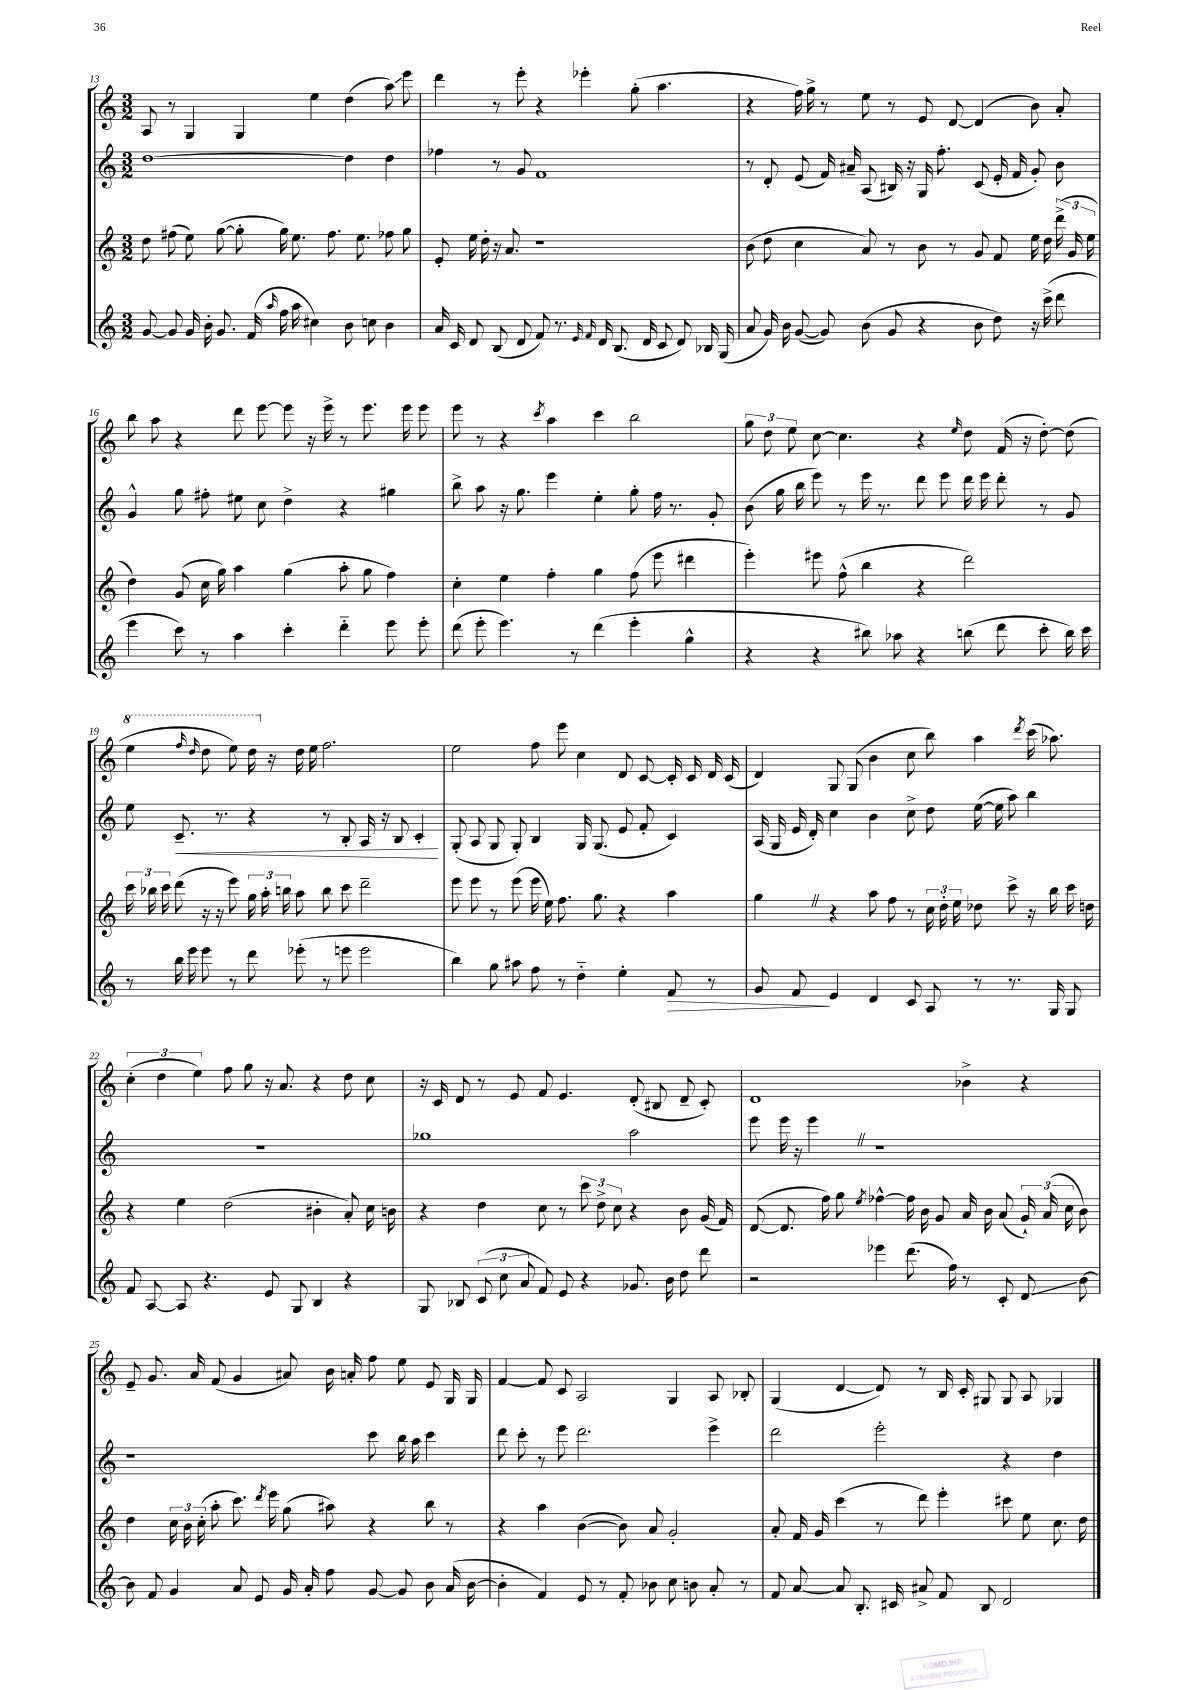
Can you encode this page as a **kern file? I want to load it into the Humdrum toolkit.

**kern	**kern	**kern	**kern
*staff4	*staff3	*staff2	*staff1
*clefG2	*clefG2	*clefG2	*clefG2
*k[]	*k[]	*k[]	*k[]
*M3/2	*M3/2	*M3/2	*M3/2
[8g	8dd	[1dd	8A
8g]	(8ff#	.	8r
16g	8ee)	.	4G
16b'	.	.	.
8.g	([8gg	.	.
.	8gg']	.	4G
(16f	.	.	.
16qqaa	.	.	.
16ff	16gg)	.	.
16aa	8.ee	.	.
4cc#)	.	.	4ee
.	8.ff#	.	.
8b	.	4dd]	(4dd
.	8.ee	.	.
8cc	.	.	.
4b	8ff-	4dd	8aa)
.	8gg	.	8eee
=	=	=	=
16a	8e'	4ff-	4ddd
16c	.	.	.
8d	16ee	.	.
.	16dd'	.	.
(8B	16r	8r	8r
.	8.a	.	.
8d	.	8g	8eee'
8f)	1r	1f	4r
8.r	.	.	.
.	.	.	4eee-'
16qqe	.	.	.
16qqf	.	.	.
16d	.	.	.
(8.B	.	.	.
.	.	.	(8gg'
16d	.	.	.
8c	.	.	4.aa
8d)	.	.	.
16B-	.	.	.
(16G	.	.	.
=	=	=	=
8a	(8b	8r	4r
16g)	8dd	8d'	.
16b	.	.	.
([8g	4cc	(8e	16ff)
.	.	.	16gg^
8g])	.	16f)	8r
.	.	16a#~	.
(8b	8a)	(8A	8ee
8g	8r	16B#)	8r
.	.	16r	.
4r	8b	16G	8e
.	.	8.ff'	.
.	8r	.	[8d
8b	8g	(8c	(4d]
8dd)	8f	16e'	.
.	.	16f	.
16r	16ee	8g')	8b)
(16ccc^	16dd	.	.
8ddd	(24ddd^	8b	8a'
.	24g	.	.
.	24ee	.	.
=	=	=	=
4eee	4dd)	4g^^	8bb
.	.	.	8aa
8ccc)	(8g	8gg	4r
8r	16cc	8ff#'	.
.	16gg)	.	.
4aa	4aa	8ee#	8ddd
.	.	8cc	[8eee
4ccc'	(4gg	4dd^	8eee]
.	.	.	16r
.	.	.	16eee^
4ddd'~	8aa'	4r	8r
.	8gg	.	8.eee
8eee	4ff)	4gg#	.
.	.	.	16eee
8eee'	.	.	8eee
=	=	=	=
(8ddd	4cc'	8bb^	8eee
8eee'	.	8aa	8r
4.eee)	4ee	16r	4r
.	.	8.gg	.
.	.	.	8qccc
.	4ff'	4eee	4aa
8r	.	.	.
(4ddd	4gg	4ee'	4ccc
4eee'	(8ff	8gg'	2bb
.	8eee	16ff	.
.	.	8.r	.
4gg^^	4ddd#	.	.
.	.	8g'	.
=	=	=	=
4r	4eee')	(8b	12gg
.	.	.	12dd
.	.	16gg	.
.	.	.	12ee
.	.	16bb	.
4r	8eee#	8eee)	[8cc
.	(8ff^^	8r	4.cc]
8bb#)	4bb	16eee	.
.	.	8.r	.
8aa-	.	.	.
4r	4r	8ddd	4r
.	.	8eee	.
.	.	.	16qqee
(8bb	2ddd)	16ddd	8dd
.	.	16eee	.
8ddd	.	8ddd'	(16f
.	.	.	16r
8ccc'	.	8r	[8dd')
16bb)	.	8g	(8dd]
16ccc	.	.	.
=	=	=	=
8r	24ccc	8ee	4eee
.	24bb-	.	.
.	24ccc	.	.
16bb	(8ddd	8.c~	.
16eee	.	.	.
.	.	.	16qqfff
.	.	.	16qqddd
8eee	16r	.	8ddd
.	16r	8.r	.
8r	8eee)	.	8eee)
8ddd	24gg	4r	16ddd
.	24aa'	.	.
.	.	.	16r
.	24bb	.	.
(8eee-'	8aa	.	16dd
.	.	.	16ee
8r	8bb	8r	2.ff
8eee	8ccc	8B'	.
2eee	2ddd~	16A	.
.	.	16r	.
.	.	8B	.
.	.	4c'	.
=	=	=	=
4bb)	8eee	(8G'	2ee
.	8eee	8A	.
8gg	8r	8G	.
8aa#	(8eee	8G')	.
8ff	16eee	4B	8ff
.	16ee)	.	.
8r	8.ff	.	8eee
4dd'~	.	16G	4cc
.	8.gg	(8.G	.
4ee'	4r	8e	8d
.	.	8f'	[8c
8f	4aa	4c)	16c']
.	.	.	16c
8r	.	.	16d
.	.	.	(16c
=	=	=	=
8g	4gg	(16A	4d)
.	.	16G	.
8f	.	16e	.
.	.	16d')	.
4e	4r	4cc	8G
.	.	.	(8G
4d	8aa	4b	4b
.	8ff	.	.
8c	8r	8cc^	8cc
8A	24cc	8dd	8bb)
.	24dd'	.	.
.	24ee	.	.
8r	8dd-	([16ee	4aa
.	.	16ee]	.
8.r	8ccc^	8aa)	.
.	.	.	8qddd
.	16r	4bb	(16ccc
16G	16bb	.	8.aa-)
8G	16ccc	.	.
.	16dd	.	.
=	=	=	=
8f	4r	1.r	(6cc'
[8A	.	.	.
.	.	.	6dd
8A]	4ee	.	.
.	.	.	6ee)
4.r	.	.	.
.	(2dd	.	8ff
.	.	.	8gg
8e	.	.	16r
.	.	.	8.a
8G	.	.	.
4B	4b#'	.	4r
4r	8a')	.	8dd
.	16cc	.	8cc
.	16b	.	.
=	=	=	=
8G	4r	1gg-	16r
.	.	.	16c
8B-	.	.	8d
(12c	4dd	.	8r
12cc	.	.	.
.	.	.	8e
12a	.	.	.
8f)	8cc	.	8f
8e	8r	.	4.e
4r	12ccc	.	.
.	12dd^	.	.
.	12cc	.	.
8.g-	4r	2aa	(8d'
.	.	.	8B#
16b	.	.	.
8dd	8b	.	8d~
8ddd	(16g	.	8c')
.	16f)	.	.
=	=	=	=
2r	([8d	8eee	1d
.	8.d]	16eee	.
.	.	16r	.
.	.	4eee	.
.	16ff)	.	.
.	8gg	.	.
.	8qee	.	.
4eee-	[4ff-^^	1r	.
(8.ddd	16ff-]	.	.
.	16b	.	.
.	8g	.	.
16ff)	.	.	.
8r	16a	.	4b-^
.	16b	.	.
8c'	(8a	.	.
8d	24g`)	.	4r
.	(24a	.	.
.	24cc	.	.
[8b	8b)	.	.
=	=	=	=
8b]	4dd	1r	8e~
8f	.	.	8.g
4g	24cc	.	.
.	24b	.	.
.	.	.	16a
.	(24cc'	.	.
.	8aa'	.	(8f
8a	8.ccc)	.	4g
8e	.	.	.
.	8qddd	.	.
.	16eee	.	.
16g	(8gg	.	8a#)
16a'	.	.	.
8ff	8aa#)	.	16b
.	.	.	16a'
[8g	4r	8ccc	8ff
8g]	.	16bb	8ee
.	.	16aa	.
8b	8bb	4ccc	8e
(16a	8r	.	16G
[16b	.	.	16G
=	=	=	=
4b']	4r	8ddd	[4f
.	.	8ccc'	.
4f)	4aa	8r	8f]
.	.	8eee	8c
8e	([4b	2.ddd	2A
8r	.	.	.
8f'	8b])	.	.
8b-	8a	.	.
8cc	2g'	.	4G
8b	.	.	.
8a'	.	4eee^	8A
8r	.	.	8B-'
=	=	=	=
8f	8a'	2ddd	(4G
[8a	16f	.	.
.	16g	.	.
8a]	(4ccc	.	[4d
8.B'	.	.	.
.	8r	2eee'	8d])
16c#	.	.	.
8a#^	8ddd)	.	8r
8f	4eee'	.	16B
.	.	.	16c'
8B	.	.	8G#
2d	8ccc#	4r	8G#
.	8ee	.	8A
.	8.cc	4dd	4G-
.	16dd	.	.
==	==	==	==
*-	*-	*-	*-
